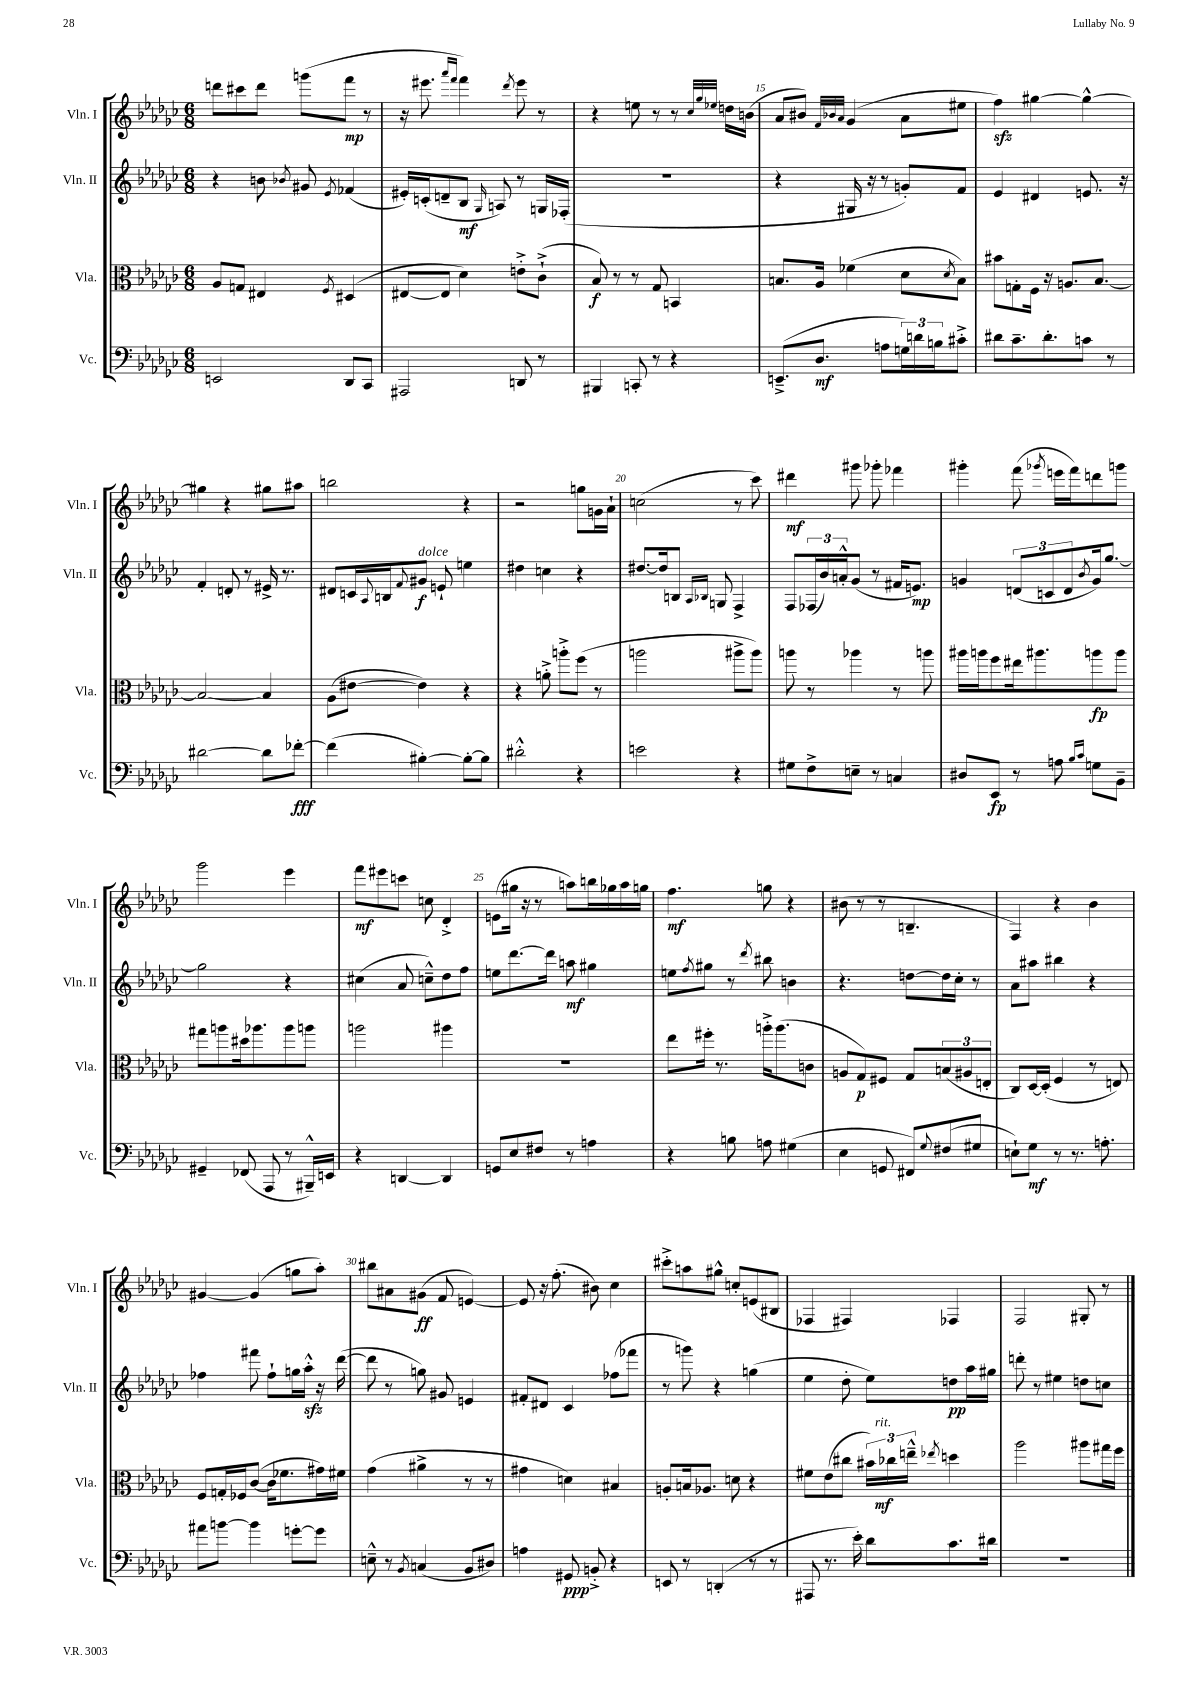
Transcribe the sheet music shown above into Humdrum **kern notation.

**kern	**kern	**kern	**kern
*staff4	*staff3	*staff2	*staff1
*clefF4	*clefC3	*clefG2	*clefG2
*k[b-e-a-d-g-c-]	*k[b-e-a-d-g-c-]	*k[b-e-a-d-g-c-]	*k[b-e-a-d-g-c-]
*M6/8	*M6/8	*M6/8	*M6/8
2EE	8A-	4r	8ddd
.	8G	.	8ccc#
.	4E#	8b	8ddd
.	.	8qb-	.
.	.	8g#	(8ggg
.	8qF	8qe-	.
8DD-	(4D#	(4f-	8fff
8CC-	.	.	8r
=	=	=	=
2AAA#	[8E#	16e#')	16r
.	.	(16c'	8.eee#
.	8E#]	8d~	.
.	.	.	16qqaaa-
.	.	.	16qqfff
.	4d-)	8B-	4fff)
.	.	16qqG-	.
.	.	8A)	.
.	.	.	8qddd-
8DD	8e'^	8r	8eee#
8r	(8c-`^	16G	8r
.	.	(16F-'	.
=	=	=	=
4BBB#	8B-)	2.r	4r
.	8r	.	.
8CC'	8r	.	8ee
8r	8G-	.	8r
4r	4BB	.	8r
.	.	.	32qqcc-
.	.	.	32qqgg-
.	.	.	32qqee-
.	.	.	16dd
.	.	.	(16b
=	=	=	=
(8.EE~^	8.B	4r	8a-
.	.	.	8b#)
8.D-	16A-	.	.
.	.	.	32qqf
.	.	.	32qqb-
.	.	.	32qqa-
.	(4f-	16G#	(4g-
.	.	16r	.
8A	.	8r	.
24G)	8d-	8g')	8a-
24d	.	.	.
24B	.	.	.
.	8qd-	.	.
8c#'^	8B)	8f	8ee#
=	=	=	=
8d#	8b#	4e-	4ff)
8.c-~	8G'	.	.
.	16F	4d#	[4gg#
8.d#'	16r	.	.
.	8.A	.	.
8c	.	8.e	4gg#^^_
.	[8.B-	.	.
8r	.	.	.
.	.	16r	.
=	=	=	=
[2d#	2B-_	4f'	4gg#]
.	.	8d'	4r
.	.	8r	.
8d#]	4B-]	16e#^	8gg#
.	.	8.r	.
[8f-'	.	.	8aa#
=	=	=	=
(4f-]	(8A-	8d#	2bb
.	[8e#	16c	.
.	.	8qqA-	.
.	.	16B	.
.	.	8qqf	.
[4B#')	4e#])	8g#	.
.	.	8e`	.
8B#'_	4r	4ee	4r
8B#]	.	.	.
=	=	=	=
2d#'^^	4r	4dd#	2r
.	8a'^	4cc	.
.	8aa'^	.	.
4r	(8ff	4r	8gg
.	8r	.	16g
.	.	.	16a-`
=	=	=	=
2e	2aa	[8.dd#	(2cc
.	.	16dd#]	.
.	.	8B	.
.	.	16qqA-	.
.	.	16qqB-	.
.	.	8G	.
4r	8aa#^	4F^	8r
.	8aa#)	.	8ccc-)
=	=	=	=
8G#	8aa	8F	4ddd#
8F^	8r	(24F-	.
.	.	24b-)	.
.	.	24a'^^	.
8E~	4aa-	(8g-	8ggg#
8r	.	8r	8ggg-'
4C	8r	16f#	4fff-
.	.	8.e)	.
.	8aa	.	.
=	=	=	=
8D#	16aa#	4g	4ggg#'
.	16aa	.	.
8EE-	8ff	.	.
8r	16ee#	(12d	(8fff
.	8.aa#	.	.
.	.	12c	.
.	.	.	8qggg-
8A	.	.	16eee
.	.	12d	.
.	.	.	16fff)
16qqB-	.	.	.
16qqc-	.	8qb-	.
8G	8aa	16g)	8ddd
.	.	[8.gg-	.
8BB-~	8aa	.	8ggg
=	=	=	=
4GG#~	8gg#	2gg-]	2ggg-
.	8aa	.	.
(8FF-	16dd#	.	.
.	8.aa-	.	.
8AAA-	.	.	.
8r	8aa-	4r	4eee-
16BBB#~^^)	8aa	.	.
16EE	.	.	.
=	=	=	=
4r	2aa	(4cc#	8fff
.	.	.	8eee#
[4DD	.	8a-	8ccc
.	.	8cc~^^)	8cc
4DD]	4aa#	8dd-	4d-'^
.	.	8ff	.
=	=	=	=
8GG	2.r	8ee	(8e
8E-	.	[8.ddd-	16gg#
.	.	.	16r
8F#	.	.	8r
.	.	16ddd-]	.
8r	.	8aa	8aa)
4A	.	4gg#	16bb
.	.	.	16gg-
.	.	.	16aa
.	.	.	16gg
=	=	=	=
4r	8ee-	8ee	4.ff
.	.	8qff	.
.	16ff#'	8gg#	.
.	8.r	.	.
8B	.	8r	.
.	.	8qddd-	.
8A	16aa'^	8bb#	8gg
.	(8.aa	.	.
(4G#	.	4b	4r
.	8c	.	.
=	=	=	=
4E-	8A	4.r	(8b#
.	8G-)	.	8r
8GG	8F#	.	8r
8FF#)	8G-	[8dd	4.B~
8qqG-	.	.	.
(8F#	(12B	16dd]	.
.	.	16cc-'	.
.	12A#	.	.
8G#	.	8r	.
.	12E'	.	.
=	=	=	=
8E`)	8C-)	8a-	4F)
8G-	[16D-	8aa#	.
.	(16D-']	.	.
8r	4F	4bb#	4r
8.r	.	.	.
.	8r	4r	4b-
8.A'	.	.	.
.	8E)	.	.
=	=	=	=
8a#	8F	4ff-	[4g#
[8b	16G'	.	.
.	16F-	.	.
4b]	([8c-	8fff#	(4g#]
.	16c-]	8ff-`	.
.	8.f-	.	.
[8g'	.	16gg	8gg
.	.	16aa-'^^	.
8g]	16g#)	16r	8aa-')
.	16f#	([16ddd-	.
=	=	=	=
8E~^^	(4g-	8ddd-]	8bb#
8r	.	8r	8a#
8qBB-	.	.	.
(4C	4a#^	8gg)	(8g#
.	.	8g#	8f
8BB-	8r	4e	[4e)
8D#)	8r	.	.
=	=	=	=
4A	4g#	8f#'	8e]
.	.	8d#	16r
.	.	.	(8.ff'
8GG#	4d)	4c-	.
8BB'^	.	.	8b#)
4r	4B#	(8ff-	4cc-
.	.	8fff-	.
=	=	=	=
8EE	8A'	8r	8ccc#'^
8r	16B	8ggg)	8aa
.	8.A-	.	.
(4DD'	.	4r	8gg#^^
.	8d	.	8cc'
8r	4r	(4gg	(8e
8r	.	.	8B#
=	=	=	=
8AAA#	8f#	4ee-	4F-
8.r	(8e-	.	.
.	8cc#	8dd-'	4F#)
16e-')	.	.	.
8d-	24b#)	8ee-)	.
.	24cc-	.	.
.	24ee~^^	.	.
.	8qee-	.	.
8.c-	4dd	8dd	4F-
.	.	16aa-	.
16d#	.	16gg#	.
=	=	=	=
2.r	2aa-	8ddd'	2F
.	.	8r	.
.	.	4ee#	.
.	8aa#	8dd	8G#'
.	16gg#	8cc	8r
.	16ff	.	.
==	==	==	==
*-	*-	*-	*-
